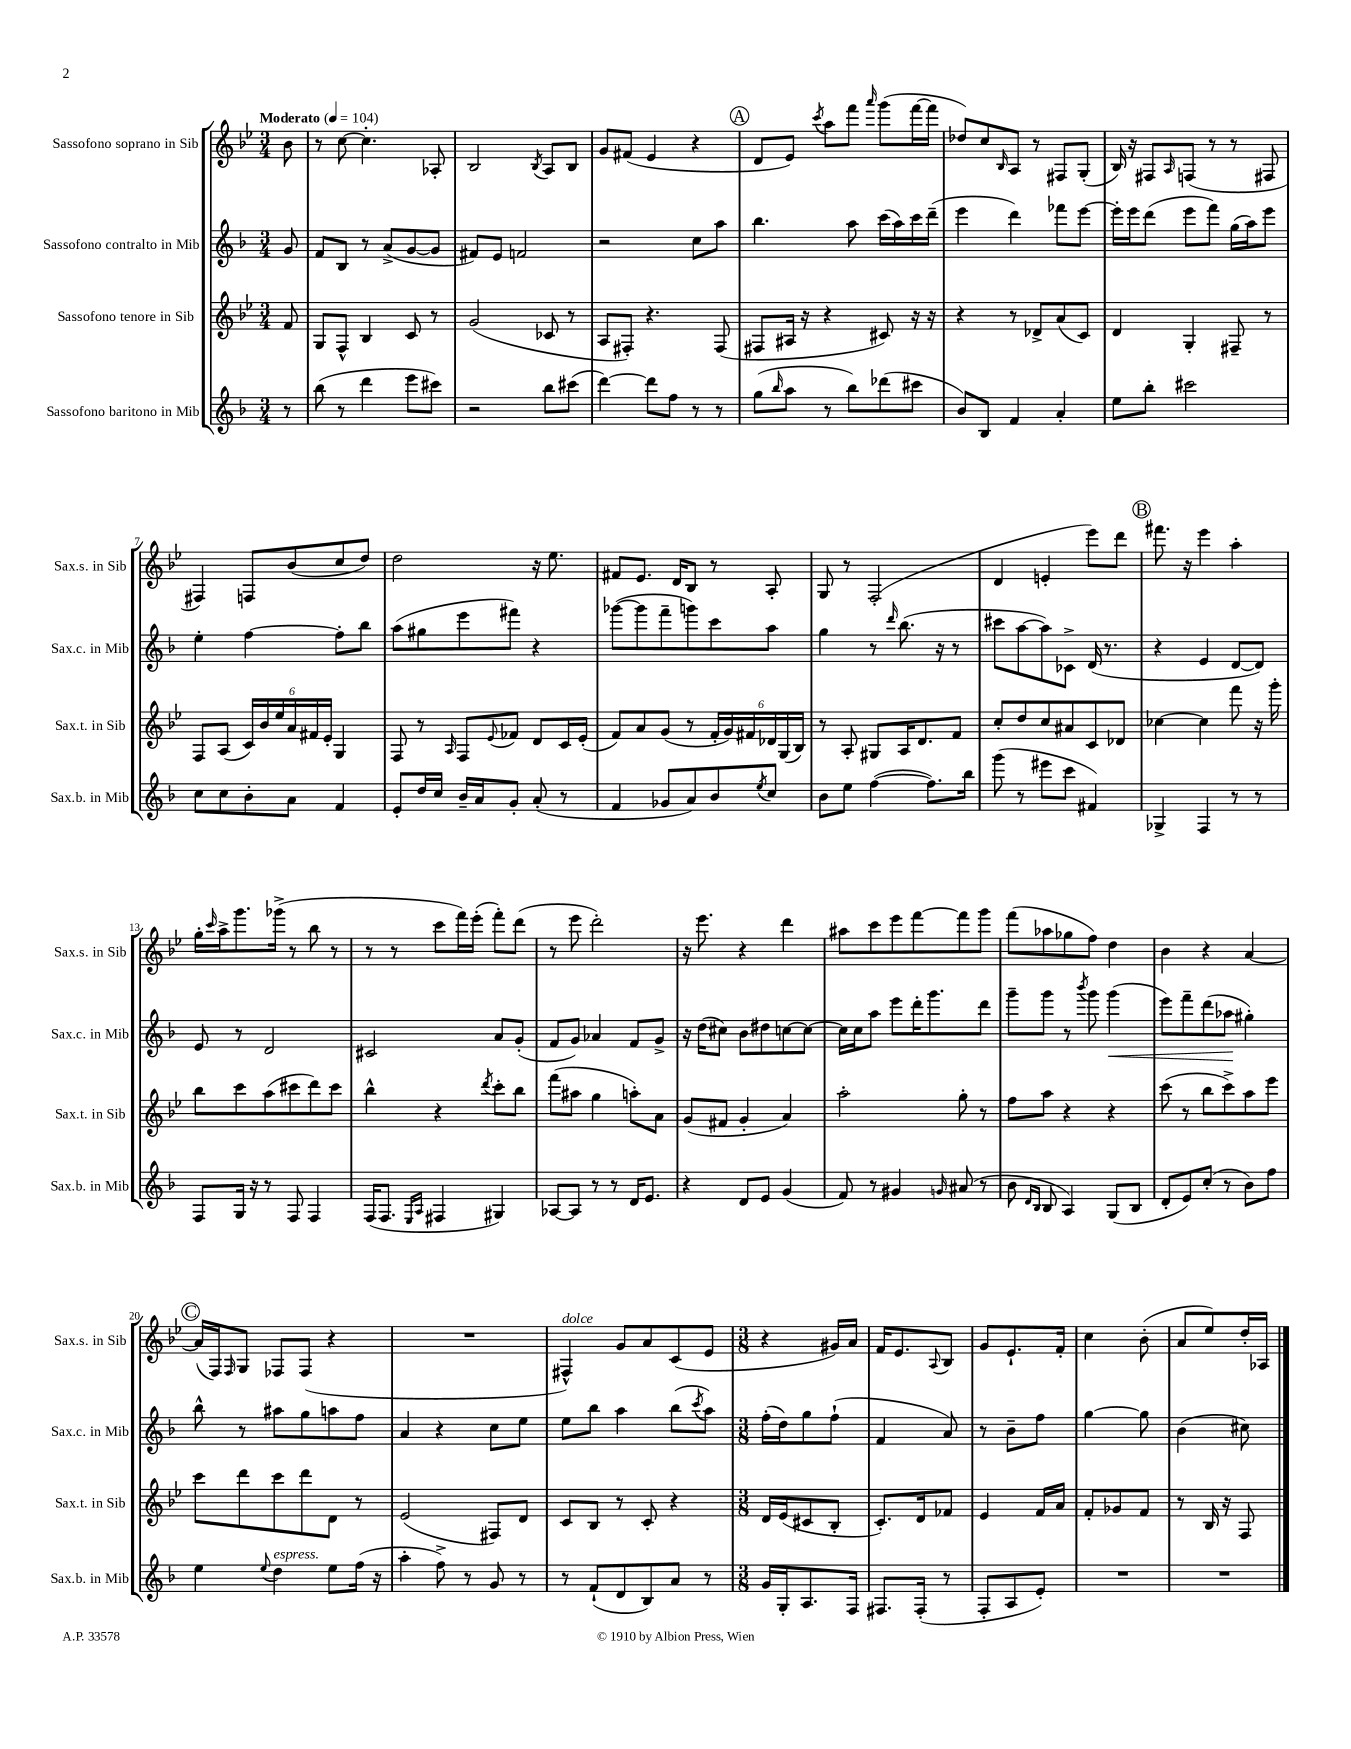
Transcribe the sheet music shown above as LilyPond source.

<<
\new StaffGroup <<
\new Staff = "s0" \with { instrumentName = "Sassofono soprano in Sib" shortInstrumentName = "Sax.s. in Sib" } {
    \clef treble \key bes \major \numericTimeSignature \time 3/4 \partial 8 \tempo "Moderato" 4 = 104
    bes'8 |
    r8 c''8~ c''4.-. aes8-. |
    bes2 \acciaccatura { bes8 } a8 bes8 |
    g'8 fis'8( ees'4 r4 |
    \mark \markup { \circle "A" } d'8 ees'8) \acciaccatura { c'''8 } a''8 f'''8 \grace { a'''16 } g'''8( f'''16~ f'''16 |
    des''8) c''8 \grace { bes16 } a8 r8 fis8 g8-.( |
    bes16) r16 fis8 \grace { a16 } f8( r8 r8 fis8 |
    fis4) f8 bes'8( c''8 d''8) |
    d''2 r16 ees''8. |
    fis'8 ees'8. d'16 bes8 r8 a8-. |
    g8 r8 f2-.( |
    d'4 e'4-. ees'''8) d'''8 |
    \mark \markup { \circle "B" } fis'''8. r16 ees'''4 a''4-. |
    g''16-. \grace { c'''16 } a''16-> g'''8. ges'''16->( r8 bes''8 r8 |
    r8 r8 c'''8 f'''16) ees'''16-.( f'''8-.) d'''8( |
    r8 ees'''8 d'''2-.) |
    r16 ees'''8. r4 d'''4 |
    ais''8 c'''8 ees'''8 f'''8~ f'''8 g'''8 |
    f'''8( aes''8 ges''8 f''8) d''4 |
    bes'4 r4 a'4~ |
    \mark \markup { \circle "C" } a'16( f16) \grace { f16 } g8 fes8 fes8( r4 |
    R2. |
    fis4-^^\markup { \italic "dolce" }) g'8 a'8 c'8( ees'8 |
    \numericTimeSignature \time 3/8 r4 gis'16) a'16 |
    f'16 ees'8. \appoggiatura { a8 } bes8 |
    g'8 ees'8.-! f'16-. |
    c''4 bes'8-.( |
    a'8 ees''8) d''16-. aes16 \bar "|." |
}
\new Staff = "s1" \with { instrumentName = "Sassofono contralto in Mib" shortInstrumentName = "Sax.c. in Mib" } {
    \clef treble \key f \major \numericTimeSignature \time 3/4 \partial 8
    g'8 |
    f'8 bes8 r8 a'8->( g'8~ g'8 |
    fis'8) e'8 f'2 |
    r2 c''8 a''8 |
    \mark \markup { \circle "A" } bes''4. a''8 c'''16( a''16) c'''16 d'''16--( |
    e'''4 d'''4) fes'''8 e'''8~ |
    e'''16-. e'''16 d'''8( e'''8 f'''8) g''16( a''16) e'''8 |
    e''4-. f''4~ f''8-. bes''8 |
    a''8( gis''8 e'''8 fis'''8) r4 |
    ges'''8~( ges'''8 f'''8-- g'''8) c'''8 a''8 |
    g''4 r8 \grace { d'''16 } bes''8.( r16 r8 |
    cis'''8 a''8~ a''8) ces'8-> d'16( r8. |
    \mark \markup { \circle "B" } r4 e'4 d'8~ d'8) |
    e'8 r8 d'2 |
    cis'2 a'8 g'8-.( |
    f'8 g'8) aes'4 f'8 g'8-> |
    r16 d''16( cis''8) bes'8 dis''8 c''8~ c''8~ |
    c''16 c''16 a''8 e'''8 d'''16-. g'''8. d'''8 |
    g'''8-- g'''8 r8 \acciaccatura { bes'''8 } g'''8 g'''4\<( |
    e'''8) f'''8-- d'''8( aes''8\! gis''4-.) |
    \mark \markup { \circle "C" } bes''8-^ r8 ais''8 g''8 a''8 f''8 |
    a'4 r4 c''8 e''8 |
    e''8 bes''8 a''4 bes''8( \acciaccatura { c'''8 } a''8) |
    \numericTimeSignature \time 3/8 f''16-.( d''16) g''8 f''8-!( |
    f'4 a'8) |
    r8 bes'8-- f''8 |
    g''4~ g''8 |
    bes'4( cis''8) \bar "|." |
}
\new Staff = "s2" \with { instrumentName = "Sassofono tenore in Sib" shortInstrumentName = "Sax.t. in Sib" } {
    \clef treble \key bes \major \numericTimeSignature \time 3/4 \partial 8
    f'8 |
    g8 f8-^ bes4 c'8 r8 |
    g'2( ces'8 r8 |
    a8 fis8-.) r4. fis8( |
    \mark \markup { \circle "A" } fis8 ais16 r16 r4 cis'8) r16 r16 |
    r4 r8 des'8-> a'8( c'8) |
    d'4 g4-. fis8-- r8 |
    f8 a8( \tuplet 6/4 { c'16) bes'16 ees''16 a'16 fis'16 ees'16-. } g4 |
    f8 r8 \grace { a16 } f8 \appoggiatura { ees'8 } fes'8 d'8 c'16 ees'16-.( |
    f'8) a'8 g'8( r8 \tuplet 6/4 { f'16-. g'16) fis'16 des'16 g16( bes16) } |
    r8 a8-. gis8 a16 d'8. f'8 |
    c''8-. d''8 c''8 ais'8 c'8 des'8 |
    \mark \markup { \circle "B" } ces''4~ ces''4 f'''8 r16 g'''16-. |
    bes''8 c'''8 a''8( cis'''8 d'''8) cis'''8 |
    bes''4-^ r4 \acciaccatura { d'''8 } c'''8-. bes''8 |
    f'''8( ais''8 g''4 a''8-.) a'8 |
    g'8( fis'8 g'4-. a'4) |
    a''2-. g''8-. r8 |
    f''8 a''8 r4 r4 |
    c'''8( r8 bes''8 c'''8->) a''8 ees'''8 |
    \mark \markup { \circle "C" } c'''8 d'''8 c'''8 d'''8 d'8 r8 |
    ees'2( fis8) d'8 |
    c'8 bes8 r8 c'8-. r4 |
    \numericTimeSignature \time 3/8 d'16 ees'16( cis'8 bes8-. |
    c'8.-.) d'16 fes'8 |
    ees'4 f'16 a'16 |
    f'8-. ges'8 f'8 |
    r8 bes16 r16 f8 \bar "|." |
}
\new Staff = "s3" \with { instrumentName = "Sassofono baritono in Mib" shortInstrumentName = "Sax.b. in Mib" } {
    \clef treble \key f \major \numericTimeSignature \time 3/4 \partial 8
    r8 |
    bes''8( r8 d'''4 e'''8 cis'''8) |
    r2 bes''8 cis'''8( |
    d'''4~) d'''8 f''8 r8 r8 |
    \mark \markup { \circle "A" } g''8( \grace { bes''16 } a''8 r8 bes''8) des'''8( cis'''8 |
    bes'8) bes8 f'4 a'4-. |
    e''8 bes''8-. cis'''2 |
    c''8 c''8 bes'8-. a'8 f'4 |
    e'8-. d''16 c''16 bes'16-- a'16 g'8-. a'8-.( r8 |
    f'4 ges'8 a'8) bes'8 \acciaccatura { e''8 } c''8 |
    bes'8 e''8 f''4~( f''8.) bes''16 |
    g'''8( r8 eis'''8 c'''8 fis'4) |
    \mark \markup { \circle "B" } ges4-> f4 r8 r8 |
    f8 g16 r16 r8 f8 f4 |
    f16( f8. \grace { e16 a16 } fis4 gis4) |
    aes8~ aes8 r8 r8 d'16 e'8. |
    r4 d'8 e'8 g'4( |
    f'8) r8 gis'4 \grace { g'16 } ais'8( r8 |
    bes'8 \grace { d'16 bes16 } bes8 a4) g8( bes8 |
    d'8-. e'8) c''8-.( r8 bes'8) f''8 |
    \mark \markup { \circle "C" } e''4 \appoggiatura { e''8 } d''4^\markup { \italic "espress." } e''8 f''16( r16 |
    a''4-. f''8->) r8 g'8 r8 |
    r8 f'8-!( d'8 bes8) a'8 r8 |
    \numericTimeSignature \time 3/8 g'16 g16-. a8. f16 |
    fis8. fis16-.( r8 |
    f8-. a8 e'8-.) |
    R4. |
    R4. \bar "|." |
}
>>
>>
